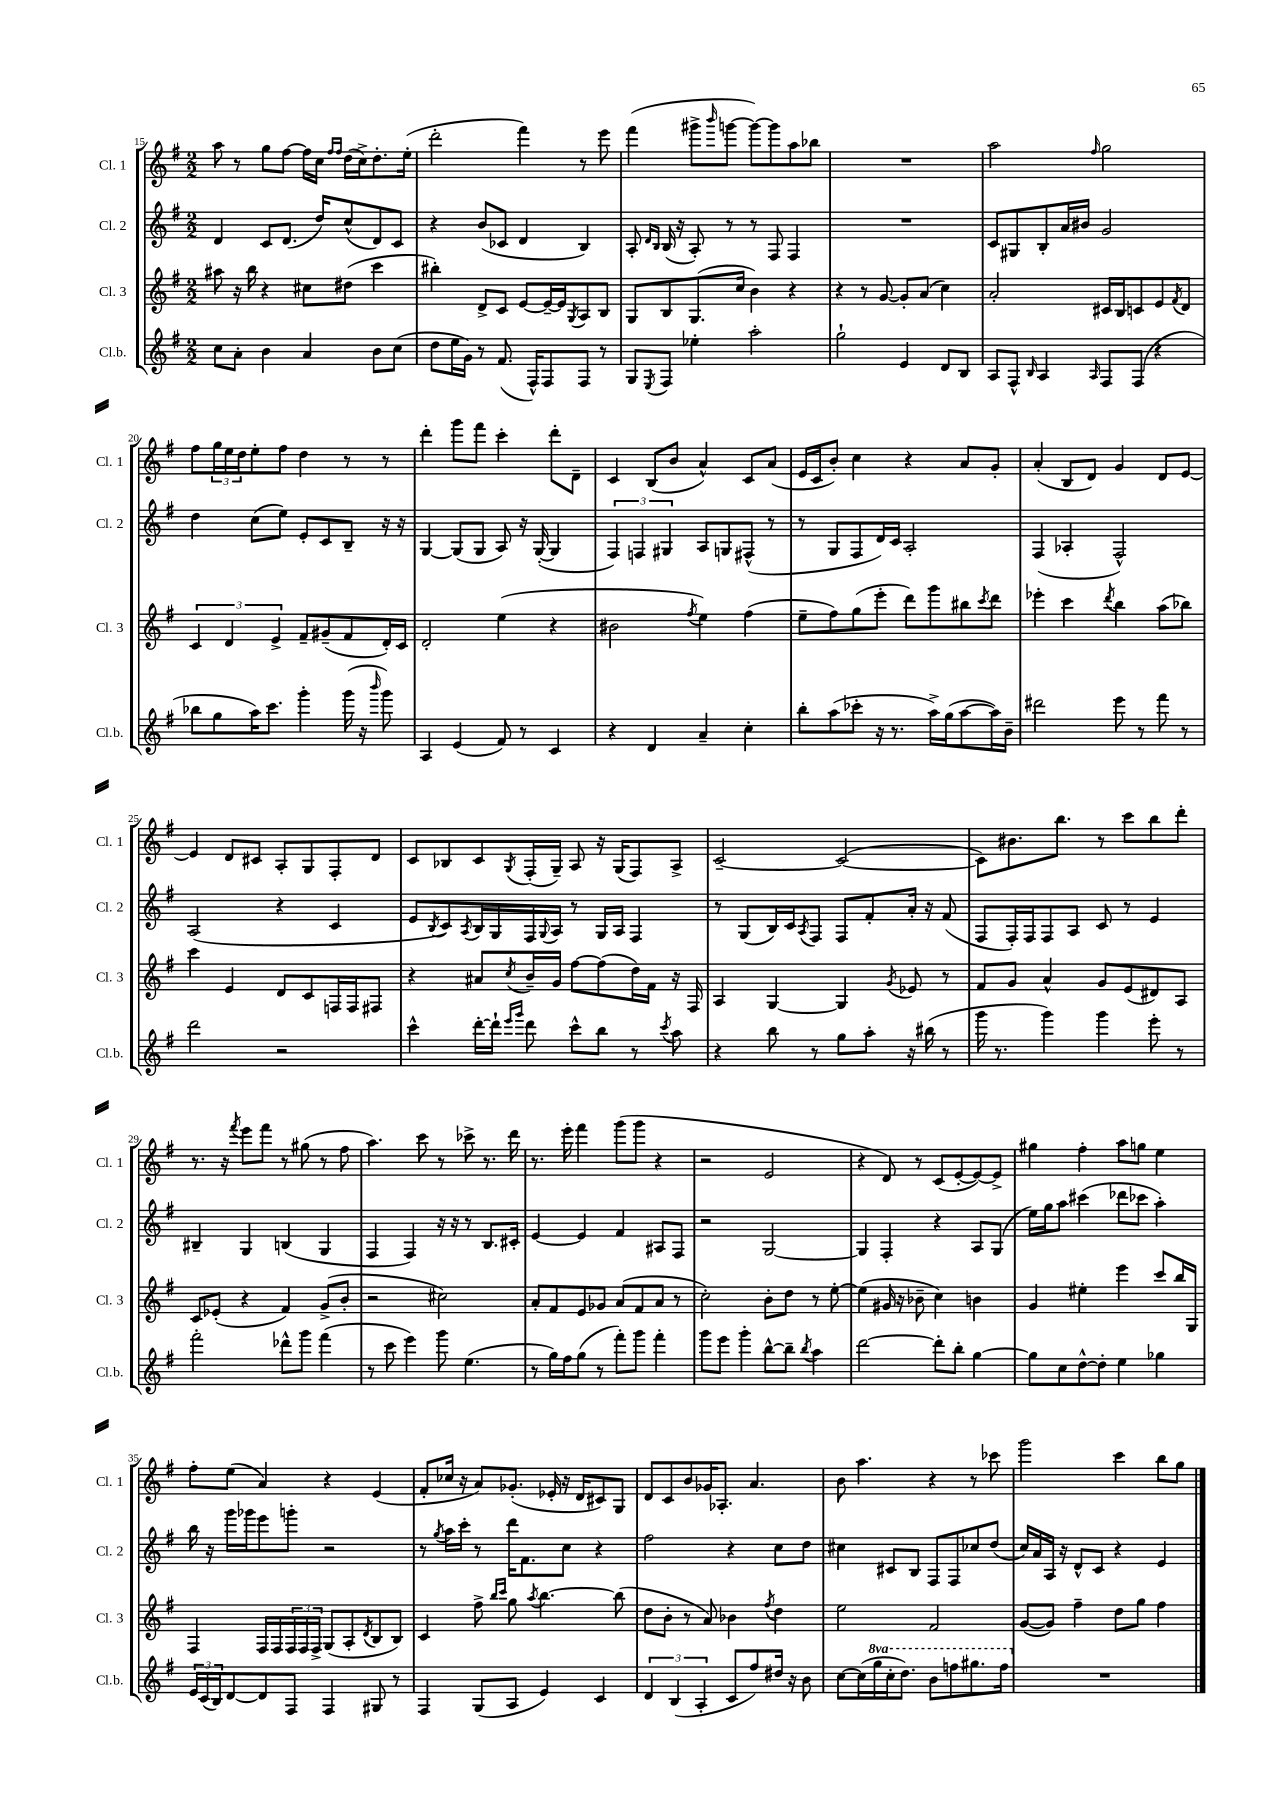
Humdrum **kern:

**kern	**kern	**kern	**kern
*part4	*part3	*part2	*part1
*staff4	*staff3	*staff2	*staff1
*I"Cl.b.	*I"Cl. 3	*I"Cl. 2	*I"Cl. 1
*I'Cl.b.	*I'Cl. 3	*I'Cl. 2	*I'Cl. 1
*clefG2	*clefG2	*clefG2	*clefG2
*k[f#]	*k[f#]	*k[f#]	*k[f#]
*M2/2	*M2/2	*M2/2	*M2/2
=15	=15	=15	=15
8cc\L	8aa#X\	4d/	8aa\
8a'\J	16r	.	8r
.	16bb\	.	.
4b\	4r	8c/L	8gg\L
.	.	(8.d/J	[8ff#\J
4a/	8cc#X\L	.	16ff#\LL]
.	.	16dd/KL)	16cc\JJ
.	.	.	16qqff#/LL
.	.	.	16qqff#/JJ
.	(8dd#X\J	(8cc^^/	(16dd\LL
.	.	.	16cc^\J)
8b\L	4ccc\	8d/)	8.dd'\
(8cc\J	.	8c/J	.
.	.	.	(16ee'\Jk
=16	=16	=16	=16
8dd\L	4bb#X'\)	4r	2ddd'\
16ee\L	.	.	.
16g\JJ)	.	.	.
8r	8d^/L	(8b/L	.
(8.f#/	8c/J	8c-X/J	.
.	[8e/L	4d/	4fff#\)
16F#^^/KL)	.	.	.
8F#/	16e~/L_	.	.
.	16e/J]	.	.
.	8qG/	.	.
8F#/J	8A/	4B/)	8r
8r	8B/J	.	8eee\
=17	=17	=17	=17
8G/L	8G/L	8A'/	(4fff#\
.	.	16qqd/LL	.
8qE/	.	16qqB/JJ	.
8F#/J	8B/	(16B/	.
.	.	16r	.
4ee-X'\	(8.G/	8A'/)	8ggg#X^\L
.	.	.	16qqbbb/
.	.	8r	[8gggn\J
.	16cc/Jk	.	.
2aa'\	4b\)	8r	8ggg\L_)
.	.	8F#/	8ggg\]
.	4r	4F#/	8aa\
.	.	.	8bb-X\J
=18	=18	=18	=18
2gg`\	4r	1r	1r
.	8r	.	.
.	[8g/	.	.
4e/	8g'/L]	.	.
.	(8a/J	.	.
8d/L	4cc\)	.	.
8B/J	.	.	.
=19	=19	=19	=19
8A/L	2a'/	8c/L	2aa\
8F#^^/J	.	8G#X/	.
16qqB/	.	.	.
4A/	.	8B'/	.
.	.	16a/L	.
.	.	16b#X/JJ	.
16qqA/	.	.	16qqff#/
8F#/L	16c#X/LL	2g/	2gg\
.	16B/J	.	.
(8F#/J	8cn/	.	.
4r	8e/	.	.
.	8qf#/	.	.
.	8d/J	.	.
!!LO:LB:g=z
=20	=20	=20	=20
8bb-X\L	6c/	4dd\	8ff#\L
8gg\	.	.	24gg\L
.	6d/	.	24ee\
.	.	.	24dd\J
16aa\K)	.	(8cc\L	8ee'\
8.ccc\J	.	.	.
.	6e^/	.	.
.	.	8ee\J)	8ff#\J
4ggg'\	8f#~/L	8e'/L	4dd\
.	(8g#X~/	8c/	.
(16ggg\	8f#/	8B~/J	8r
16r	.	.	.
16qqbbb/	.	.	.
8ggg\)	16d'/L)	16r	8r
.	16c/JJ	16r	.
=21	=21	=21	=21
4A/	2d'/	[4G/	4ddd'\
(4e/	.	(8G/L]	8ggg\L
.	.	8G/J	8fff#\J
8f#/)	(4ee\	8A/)	4ccc'\
8r	.	16r	.
.	.	([16G'/	.
4c/	4r	4G/]	8ddd'\L
.	.	.	8d~\J
=22	=22	=22	=22
4r	2b#X\	6F#/)	4c/
.	.	6Fn/	.
4d/	.	.	(8B/L
.	.	6G#X/	.
.	.	.	8b/J
.	8qff#/	.	.
4a~/	4ee\)	8A/L	4a^^/)
.	.	8Gn/	.
4cc'\	(4ff#\	(8F#X^^/J	8c/L
.	.	8r	(8a/J
=23	=23	=23	=23
8bb'\L	8ee~\L	8r	16e/LL
.	.	.	16c/J
(8aa\	8ff#\)	8G/L	8b'/J)
8ccc-X'\J	(8gg\	8F#/	4cc\
16r	8eee'\J	16d/L)	.
8.r	.	16c/JJ	.
.	8ddd\L)	2A'/	4r
16aa^\LL)	8ggg\	.	.
(16gg\J	.	.	.
[8aa\	8bb#X\	.	8a/L
.	8qccc/	.	.
16aa\L])	8ddd\J	.	8g'/J
16b~\JJ	.	.	.
=24	=24	=24	=24
2ddd#X\	4eee-X'\	(4F#/	(4a'/
.	4ccc\	4A-X'/	8B/L
.	.	.	8d/J)
.	8qddd/	.	.
8eee\	4bb\	2F#^^/)	4g/
8r	.	.	.
8fff#\	(8aa\L	.	8d/L
8r	8bb-X\J)	.	[8e/J
!!LO:LB:g=z
=25	=25	=25	=25
2ddd\	4ccc\	(2A/	4e/]
.	4e/	.	8d/L
.	.	.	8c#X/J
2r	8d/L	4r	8A'/L
.	8c/	.	8G/
.	16Fn/L	4c/	8F#'/
.	16F/J	.	.
.	8F#X/J	.	8d/J
=26	=26	=26	=26
4ccc^^\	4r	8e/L	8c/L
.	.	8qB/	.
.	.	8c/)	8B-X/
.	.	8qA/	.
[16ddd'\LL	8a#X/L	16B/L	8c/
16ddd`\JJ]	.	16G/	.
16qqeee/LL	.	.	.
16qqggg/JJ	8qcc/	.	8qG/
8ddd\	16b~/L	16F#/	(16F#'/L
.	.	8qqG/	.
.	16g/JJ	16A/JJ	16G~/JJ)
8ccc^^\L	[8ff#\L	8r	8A/
8bb\J	(8ff#\]	16G/LL	16r
.	.	16A/JJ	(16G/KL
8r	16dd\L)	4F#/	8F#/)
.	16f#\JJ	.	.
8qccc/	.	.	.
8aa\	16r	.	8A^/J
.	16F#/	.	.
=27	=27	=27	=27
4r	4A/	8r	[2c~/
.	.	(8G/L	.
8bb\	[4G/	16B/L)	.
.	.	16c/J	.
.	.	8qA/	.
8r	.	8F#/J	.
8gg\L	4G/]	8F#/L	(2c/_
8aa'\J	.	8f#'/	.
.	8qg/	.	.
16r	8e-X/	16a'/Jk	.
(16bb#X\	.	16r	.
8r	8r	(8f#/	.
=28	=28	=28	=28
16ggg\	8f#/L	8F#/L	8c\L])
8.r	.	.	.
.	8g/J	16F#'/L)	8.b#X\
.	.	16F#/J	.
4ggg\)	4a^^/	8F#/	.
.	.	.	8.bb\J
.	.	8A/J	.
4ggg\	8g/L	8c/	8r
.	(8e/	8r	8ccc\L
8eee'\	8d#X/)	4e/	8bb\
8r	8A/J	.	8ddd'\J
!!LO:LB:g=z
=29	=29	=29	=29
2fff#'\	8c/L	4B#X~/	8.r
.	(8e-X'/J	.	.
.	.	.	16r
.	.	.	8qfff#/
.	4r	4G/	8eee\L
.	.	.	8fff#\J
8ddd-X^^\L	4f#/)	(4Bn/	8r
8ggg\J	.	.	(8gg#X\
(4fff#\	(8g^/L	4G/	8r
.	8b'/J	.	8ff#\
=30	=30	=30	=30
8r	2r	4F#/	4.aa\)
8ccc\	.	.	.
4eee\)	.	4F#/)	.
.	.	.	8ccc\
8ggg\	2cc#X\)	16r	8r
.	.	16r	.
(4.ee\	.	8r	8ccc-X^\
.	.	8.B/L	8.r
.	.	16c#X'/Jk	16ddd\
=31	=31	=31	=31
8r	8a'/L	[4e/	8.r
16gg\LL)	8f#/	.	.
16ff#\J	.	.	16eee'\
(8gg\J	8e/	4e/]	4fff#\
8r	8g-X/J	.	.
8fff#'\L)	(8a/L	4f#/	(8ggg\L
8ggg\J	8f#/	.	8ggg\J
4fff#'\	8a/J	8A#X/L	4r
.	8r	8F#/J	.
=32	=32	=32	=32
8ggg\L	2cc'\)	2r	2r
8eee\J	.	.	.
4ggg'\	.	.	.
[8bb^^\L	8b'\L	[2G/	2e/
8bb~\J]	8dd\J	.	.
8qbb/	.	.	.
4aa\	8r	.	.
.	[8ee'\	.	.
=33	=33	=33	=33
[2ddd\	(4ee\]	4G/]	4r
.	16g#X/	4F#'/	8d/)
.	16r	.	.
.	8b-X~\	.	8r
8ddd'\L]	4cc\)	4r	(8c/L
8bb'\J	.	.	[8e'/
[4gg\	4bn\	8A/L	8e/_)
.	.	(8G/J	8e^/J]
=34	=34	=34	=34
8gg\L]	4g/	16ee\LL)	4gg#X\
.	.	16gg\J	.
8cc\	.	8aa\J	.
[8dd^^\	4ee#X'\	(4ccc#X\	4ff#'\
8dd'\J]	.	.	.
4ee\	4eee\	8ddd-X\L	8aa\L
.	.	8ccc-X\J	8ggn\J
4gg-X\	8ccc/L	4aa'\)	4ee\
.	16bb/L	.	.
.	16G/JJ	.	.
!!LO:LB:g=z
=35	=35	=35	=35
24e/LL	4F#/	16bb\	8ff#'\L
(24c/	.	.	.
.	.	16r	.
24B/J)	.	.	.
[8d/	.	16ggg\LL	(8ee\J
.	.	16ggg-X\J	.
8d/]	16F#/LL	8eee\	4a/)
.	16F#/	.	.
8F#/J	24F#/	8gggn'\J	.
.	24F#/	.	.
.	24F#^/JJ	.	.
4F#/	(8G/L	2r	4r
.	8A'/	.	.
.	8qd/	.	.
8G#X/	8B/	.	(4e/
8r	8B/J)	.	.
=36	=36	=36	=36
4F#/	4c/	8r	8f#'/L
.	.	8qgg/	.
.	.	16aa\LL	16cc-X/Jk
.	.	16ccc'\JJ	16r
(8G/L	8ff#^\	8r	8a/L)
.	16qqbb/LL	.	.
.	16qqccc/JJ	.	.
8A/J	8gg\	16ddd\KL	(8.g-X'/J
.	.	8.f#\	.
.	8qaa/	.	.
4e/)	[4.bb\	.	.
.	.	.	16e-X'/
.	.	8cc\J	16r
.	.	.	16d/KL
4c/	.	4r	8c#X/)
.	(8bb\]	.	8G/J
=37	=37	=37	=37
6d/	8dd\L	2ff#\	8d/L
.	8b'\J	.	8c/
(6B/	.	.	.
.	8r	.	8b/
6A'/	.	.	.
.	8a/)	.	16g-X/K
.	.	.	8.A-X'/J
8c/L	4b-X\	4r	.
8ff#/)	.	.	4.a/
.	8qff#/	.	.
16dd#X/Jk	4dd\	8cc\L	.
16r	.	.	.
8b\	.	8dd\J	.
=38	=38	=38	=38
[8cc\L	2ee\	4cc#X\	8b\
(16cc\L]	.	.	4.aa\
*8va	*	*	*
16ggg\	.	.	.
16ccc'\J	.	8c#X/L	.
8.ddd\J)	.	.	.
.	.	8B/J	.
8bb\L	2f#/	8F#/L	4r
8fffn\	.	8F#/	.
8.ggg#X\	.	8cc-X/	8r
.	.	(8dd/J	8ccc-X\
16fff\Jk	.	.	.
=39	=39	=39	=39
*X8va	*	*	*
1r	([8g/L	16cc/LL)	2ggg\
.	.	16a/	.
.	8g/J])	16A/JJ	.
.	.	16r	.
.	4ff#~\	8d^^/L	.
.	.	8c/J	.
.	8dd\L	4r	4ccc\
.	8gg\J	.	.
.	4ff#\	4e/	8bb\L
.	.	.	8gg\J
==	==	==	==
*-	*-	*-	*-
